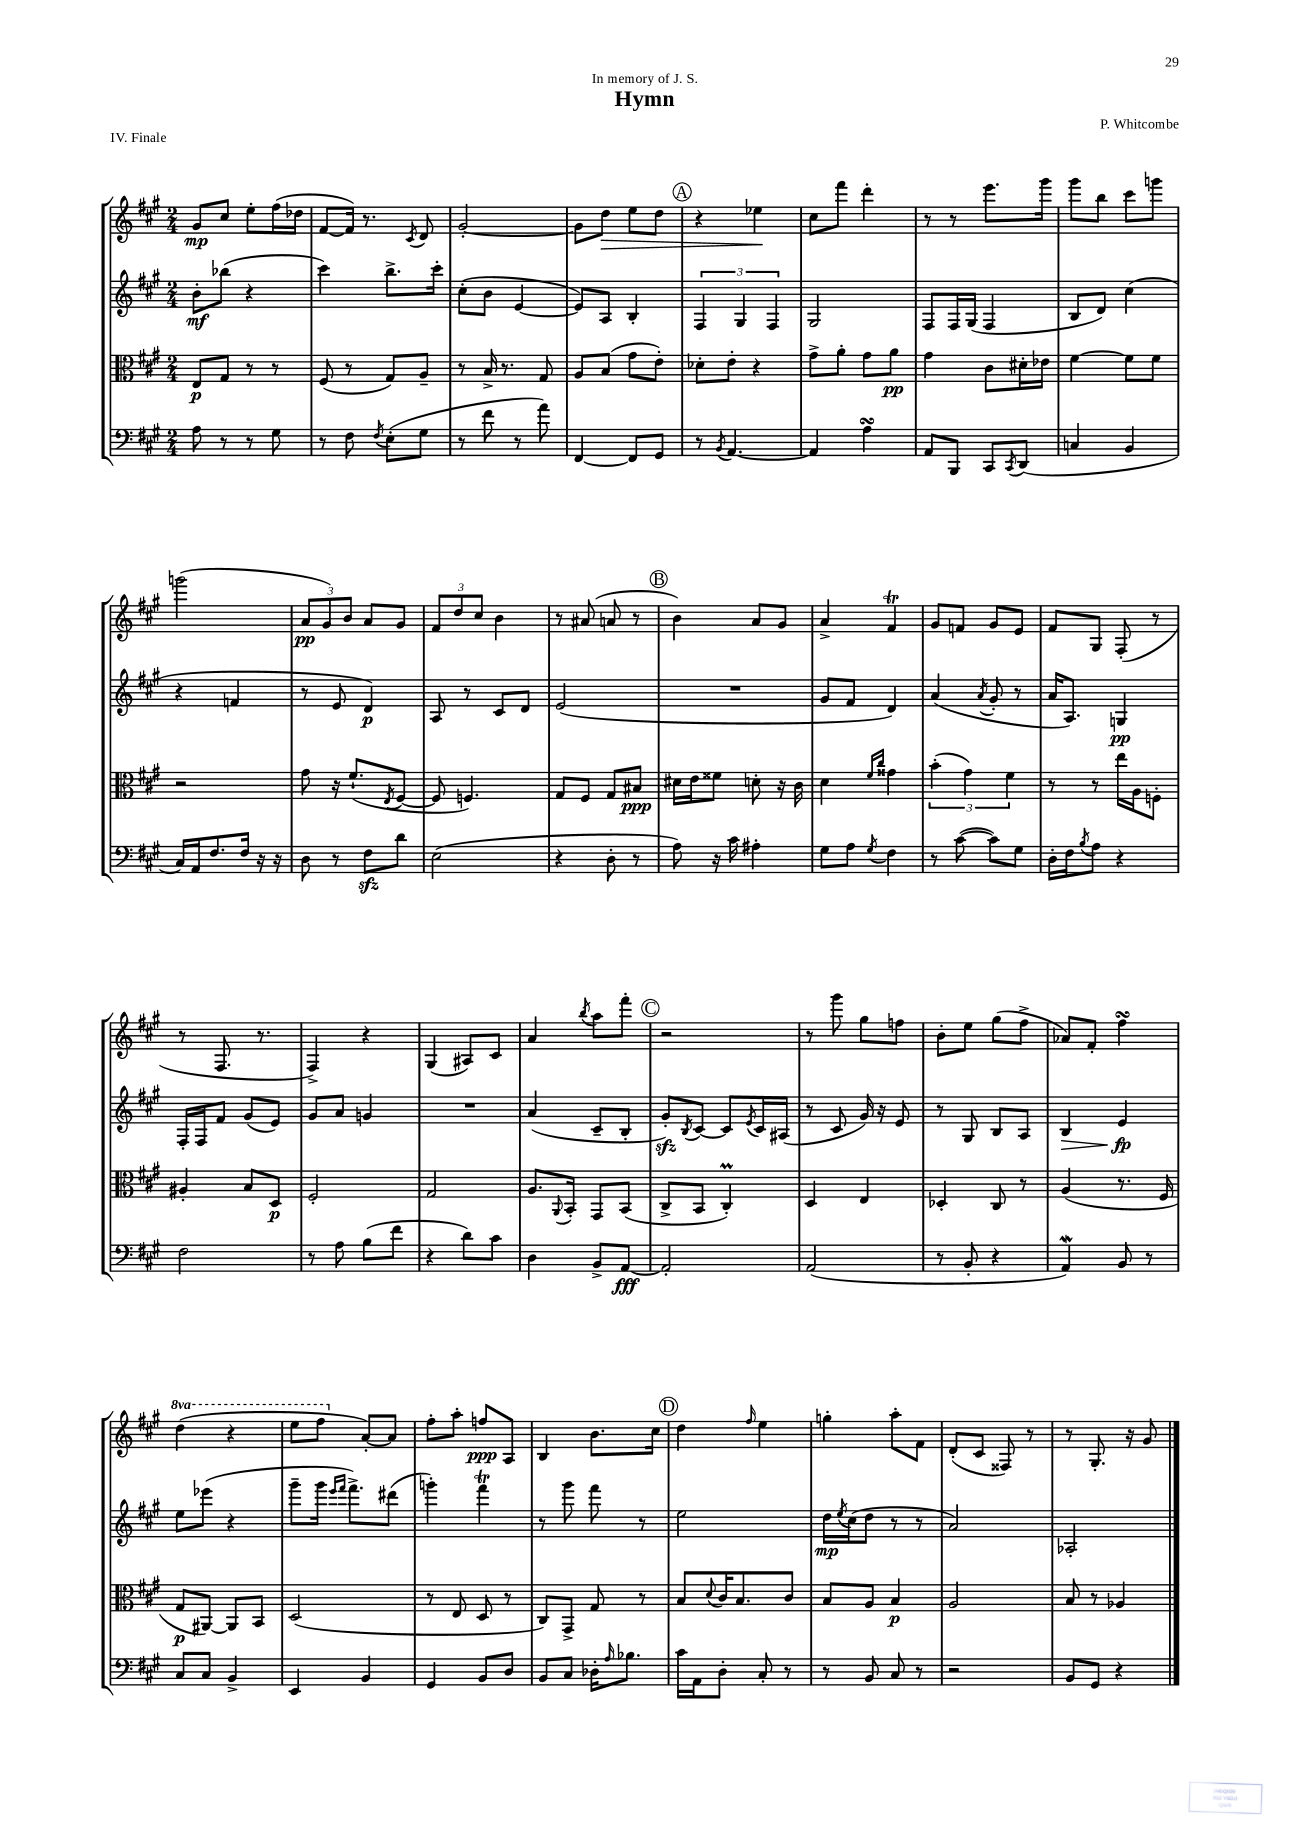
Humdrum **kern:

**kern	**dynam	**kern	**dynam	**kern	**dynam	**kern	**dynam
*part4	*part4	*part3	*part3	*part2	*part2	*part1	*part1
*staff4	*staff4	*staff3	*staff3	*staff2	*staff2	*staff1	*staff1
*clefF4	*	*clefC3	*	*clefG2	*	*clefG2	*
*k[f#c#g#]	*	*k[f#c#g#]	*	*k[f#c#g#]	*	*k[f#c#g#]	*
*M2/4	*	*M2/4	*	*M2/4	*	*M2/4	*
=1	=1	=1	=1	=1	=1	=1	=1
8A\	.	8E/L	p	8b'\L	mf	8g#/L	mp
8r	.	8G#/J	.	(8bb-X\J	.	8cc#/J	.
8r	.	8r	.	4r	.	8ee'\L	.
8G#\	.	8r	.	.	.	(16ff#\L	.
.	.	.	.	.	.	16dd-X\JJ	.
=2	=2	=2	=2	=2	=2	=2	=2
8r	.	(8F#/	.	4ccc#\)	.	[8f#/L	.
8F#\	.	8r	.	.	.	16f#/Jk])	.
.	.	.	.	.	.	8.r	.
8qF#/	.	.	.	.	.	.	.
(8E'\L	.	8G#/L)	.	8.bb^\L	.	.	.
.	.	.	.	.	.	8qc#/	.
8G#\J	.	8A~/J	.	.	.	8d/	.
.	.	.	.	16ccc#'\Jk	.	.	.
=3	=3	=3	=3	=3	=3	=3	=3
8r	.	8r	.	(8cc#'\L	.	[2g#'/	.
8f#\	.	16B^/	.	8b\J	.	.	.
.	.	8.r	.	.	.	.	.
8r	.	.	.	[4e/	.	.	.
8a\)	.	8G#/	.	.	.	.	.
=4	=4	=4	=4	=4	=4	=4	=4
[4FF#/	.	8A/L	.	8e/L])	.	8g#\L]	.
!	!	!	!	!	!	!	!LO:HP:b
.	.	(8B/J	.	8A/J	.	8dd\J	>
8FF#/L]	.	8g#\L	.	4B'/	.	8ee\L	.
8GG#/J	.	8e'\J)	.	.	.	8dd\J	.
!!LO:REH:place=s1:t=A
=5	=5	=5	=5	=5	=5	=5	=5
8r	.	8d-X'\L	.	6F#/	.	4r	.
8qBB/	.	.	.	.	.	.	.
[4.AA/	.	8e'\J	.	.	.	.	.
.	.	.	.	6G#/	.	.	.
.	.	4r	.	.	.	4ee-X\	.
.	.	.	.	6F#/	.	.	.
.	.	.	.	.	.	.	]
=6	=6	=6	=6	=6	=6	=6	=6
4AA/]	.	8g#^\L	.	2G#/	.	8cc#\L	.
.	.	8a'\J	.	.	.	8fff#\J	.
4AsSSs\	.	8g#\L	.	.	.	4ddd'\	.
.	.	8a\J	pp	.	.	.	.
=7	=7	=7	=7	=7	=7	=7	=7
8AA/L	.	4g#\	.	8F#/L	.	8r	.
8BBB/J	.	.	.	16F#/L	.	8r	.
.	.	.	.	(16G#/JJ	.	.	.
8CC#/L	.	8c#\L	.	4F#/	.	8.eee\L	.
8qCC#/	.	.	.	.	.	.	.
(8DD/J	.	16d#X'\L	.	.	.	.	.
.	.	16e-X\JJ	.	.	.	16ggg#\Jk	.
=8	=8	=8	=8	=8	=8	=8	=8
4Cn/	.	[4f#\	.	8B/L	.	8ggg#\L	.
.	.	.	.	8d/J)	.	8bb\J	.
4BB/	.	8f#\L]	.	(4cc#\	.	8ccc#\L	.
.	.	8f#\J	.	.	.	8gggn\J	.
!!LO:LB:g=z
=9	=9	=9	=9	=9	=9	=9	=9
16C#/LL)	.	2r	.	4r	.	(2gggn\	.
16AA/J	.	.	.	.	.	.	.
8.F#/	.	.	.	.	.	.	.
.	.	.	.	4fn/	.	.	.
16F#/Jk	.	.	.	.	.	.	.
16r	.	.	.	.	.	.	.
16r	.	.	.	.	.	.	.
=10	=10	=10	=10	=10	=10	=10	=10
8D\	.	8g#\	.	8r	.	12a/L	pp
.	.	.	.	.	.	12g#/)	.
8r	.	16r	.	8e/	.	.	.
.	.	.	.	.	.	12b/J	.
.	.	(8.f#`/L	.	.	.	.	.
8F#zz\L	.	.	.	4d/)	p	8a/L	.
.	.	8qE/	.	.	.	.	.
8d\J	.	[8F#/J	.	.	.	8g#/J	.
=11	=11	=11	=11	=11	=11	=11	=11
(2E\	.	8F#/]	.	8A/	.	12f#/L	.
.	.	.	.	.	.	12dd/	.
.	.	4.Fn/)	.	8r	.	.	.
.	.	.	.	.	.	12cc#/J	.
.	.	.	.	8c#/L	.	4b\	.
.	.	.	.	8d/J	.	.	.
=12	=12	=12	=12	=12	=12	=12	=12
4r	.	8G#/L	.	(2e/	.	8r	.
.	.	8F#/J	.	.	.	(8a#X/	.
8D'\	.	8G#/L	.	.	.	8an/	.
8r	.	8B#X/J	ppp	.	.	8r	.
!!LO:REH:place=s1:t=B
=13	=13	=13	=13	=13	=13	=13	=13
8A\)	.	16d#X\LL	.	2r	.	4b\)	.
.	.	16e\J	.	.	.	.	.
16r	.	8f##X\J	.	.	.	.	.
16c#\	.	.	.	.	.	.	.
4A#X'\	.	8dn'\	.	.	.	8a/L	.
.	.	16r	.	.	.	8g#/J	.
.	.	16c#\	.	.	.	.	.
=14	=14	=14	=14	=14	=14	=14	=14
8G#\L	.	4d\	.	8g#/L	.	4a^/	.
8A\J	.	.	.	8f#/J	.	.	.
.	.	16qqf#/LL	.	.	.	.	.
8qG#/	.	16qqcc#/JJ	.	.	.	.	.
4F#\	.	4g##X\	.	4d/)	.	4f#T/	.
=15	=15	=15	=15	=15	=15	=15	=15
8r	.	(6b'\	.	(4a/	.	8g#/L	.
([8c#\	.	.	.	.	.	8fn/J	.
.	.	6g#\)	.	.	.	.	.
.	.	.	.	8qa/	.	.	.
8c#\L])	.	.	.	8g#'/	.	8g#/L	.
.	.	6f#\	.	.	.	.	.
8G#\J	.	.	.	8r	.	8e/J	.
=16	=16	=16	=16	=16	=16	=16	=16
16D'\LL	.	8r	.	16a/KL	.	8f#/L	.
16F#\J	.	.	.	8.A/J)	.	.	.
8qB/	.	.	.	.	.	.	.
8A\J	.	8r	.	.	.	8G#/J	.
4r	.	16ee\LL	.	4Gn/	pp	(8F#'/	.
.	.	16A\J	.	.	.	.	.
.	.	8Fn'\J	.	.	.	8r	.
!!LO:LB:g=z
=17	=17	=17	=17	=17	=17	=17	=17
2F#\	.	4A#X'/	.	16F#'/LL	.	8r	.
.	.	.	.	16F#/J	.	.	.
.	.	.	.	8f#/J	.	8.F#/	.
.	.	8B/L	.	(8g#/L	.	.	.
.	.	.	.	.	.	8.r	.
.	.	8D/J	p	8e/J)	.	.	.
=18	=18	=18	=18	=18	=18	=18	=18
8r	.	2F#'/	.	8g#/L	.	4F#^/)	.
8A\	.	.	.	8a/J	.	.	.
(8B\L	.	.	.	4gn/	.	4r	.
8f#\J	.	.	.	.	.	.	.
=19	=19	=19	=19	=19	=19	=19	=19
4r	.	2G#/	.	2r	.	(4G#/	.
8d\L)	.	.	.	.	.	8A#X/L)	.
8c#\J	.	.	.	.	.	8c#/J	.
=20	=20	=20	=20	=20	=20	=20	=20
4D\	.	8.A/L	.	(4a/	.	4a/	.
.	.	8qqAA/	.	.	.	.	.
.	.	16BB'/Jk	.	.	.	.	.
.	.	.	.	.	.	8qbb/	.
8BB^/L	.	8GG#/L	.	8c#~/L	.	8aa\L	.
[8AA/J	fff	(8BB/J	.	8B'/J	.	8fff#'\J	.
!!LO:REH:place=s1:t=C
=21	=21	=21	=21	=21	=21	=21	=21
2AA'/]	.	8C#^/L	.	8g#zz'/L)	.	2r	.
.	.	.	.	8qB/	.	.	.
.	.	8BB/J	.	[8c#/J	.	.	.
.	.	4C#m'/)	.	8c#/L]	.	.	.
.	.	.	.	8qe/	.	.	.
.	.	.	.	16c#/L	.	.	.
.	.	.	.	(16A#X/JJ	.	.	.
=22	=22	=22	=22	=22	=22	=22	=22
(2AA/	.	4D/	.	8r	.	8r	.
.	.	.	.	8c#/	.	8ggg#\	.
.	.	4E/	.	16g#/)	.	8gg#\L	.
.	.	.	.	16r	.	.	.
.	.	.	.	8e/	.	8ffn\J	.
=23	=23	=23	=23	=23	=23	=23	=23
8r	.	4D-X'/	.	8r	.	8b'\L	.
8BB'/	.	.	.	8G#/	.	8ee\J	.
4r	.	8C#/	.	8B/L	.	(8gg#\L	.
.	.	8r	.	8A/J	.	8ff#^\J	.
=24	=24	=24	=24	=24	=24	=24	=24
!	!	!	!	!	!LO:HP:b	!	!
4AAw/)	.	(4A/	.	4B/	>	8a-X/L)	.
.	.	.	.	.	.	8f#'/J	.
8BB/	.	8.r	.	4e/	fp	4ff#sSSS\	.
8r	.	.	.	.	.	.	.
.	.	16F#/	.	.	.	.	.
.	.	.	.	.	]	.	.
!!LO:LB:g=z
=25	=25	=25	=25	=25	=25	=25	=25
*	*	*	*	*	*	*8va	*
8C#/L	.	8G#/L	p	8ee\L	.	(4ddd\	.
8C#/J	.	[8AA#X/J)	.	(8eee-X\J	.	.	.
4BB^/	.	8AA#/L]	.	4r	.	4r	.
.	.	8BB/J	.	.	.	.	.
=26	=26	=26	=26	=26	=26	=26	=26
4EE/	.	(2D/	.	8ggg#~\L	.	8eee\L	.
.	.	.	.	16ggg#\Jk	.	8fff#\J	.
.	.	.	.	16qqeee/LL	.	.	.
.	.	.	.	16qqfff#/JJ	.	.	.
.	.	.	.	8.fff#^\L)	.	.	.
*	*	*	*	*	*	*X8va	*
4BB/	.	.	.	.	.	[8a'/L)	.
.	.	.	.	(8ddd#X\J	.	8a/J]	.
=27	=27	=27	=27	=27	=27	=27	=27
4GG#/	.	8r	.	4gggn'\)	.	8ff#'\L	.
.	.	8E/	.	.	.	8aa'\J	.
8BB/L	.	8D/	.	4fff#T\	.	8ffn/L	ppp
8D/J	.	8r	.	.	.	8A/J	.
=28	=28	=28	=28	=28	=28	=28	=28
8BB/L	.	8C#/L)	.	8r	.	4B/	.
8C#/J	.	8GG#^/J	.	8ggg#\	.	.	.
16D-X'\KL	.	8G#/	.	8fff#\	.	8.b\L	.
16qqA/	.	.	.	.	.	.	.
8.B-X\J	.	.	.	.	.	.	.
.	.	8r	.	8r	.	.	.
.	.	.	.	.	.	16cc#\Jk	.
!!LO:REH:place=s1:t=D
=29	=29	=29	=29	=29	=29	=29	=29
16c#\LL	.	8B/L	.	2ee\	.	4dd\	.
16AA\J	.	.	.	.	.	.	.
.	.	8qqd/	.	.	.	.	.
8D'\J	.	16c#/K	.	.	.	.	.
.	.	8.B/	.	.	.	.	.
.	.	.	.	.	.	16qqff#/	.
8C#'/	.	.	.	.	.	4ee\	.
8r	.	8c#/J	.	.	.	.	.
=30	=30	=30	=30	=30	=30	=30	=30
8r	.	8B/L	.	16dd\LL	mp	4ggn'\	.
.	.	.	.	8qee/	.	.	.
.	.	.	.	(16cc#\J	.	.	.
8BB/	.	8A/J	.	8dd\J	.	.	.
8C#/	.	4B/	p	8r	.	8aa'\L	.
8r	.	.	.	8r	.	8f#\J	.
=31	=31	=31	=31	=31	=31	=31	=31
2r	.	2A/	.	2a/)	.	(8d'/L	.
.	.	.	.	.	.	8c#/J	.
.	.	.	.	.	.	8F##X/)	.
.	.	.	.	.	.	8r	.
=32	=32	=32	=32	=32	=32	=32	=32
8BB/L	.	8B/	.	2A-X'/	.	8r	.
8GG#/J	.	8r	.	.	.	8.G#'/	.
4r	.	4A-X/	.	.	.	.	.
.	.	.	.	.	.	16r	.
.	.	.	.	.	.	8g#/	.
==	==	==	==	==	==	==	==
*-	*-	*-	*-	*-	*-	*-	*-
